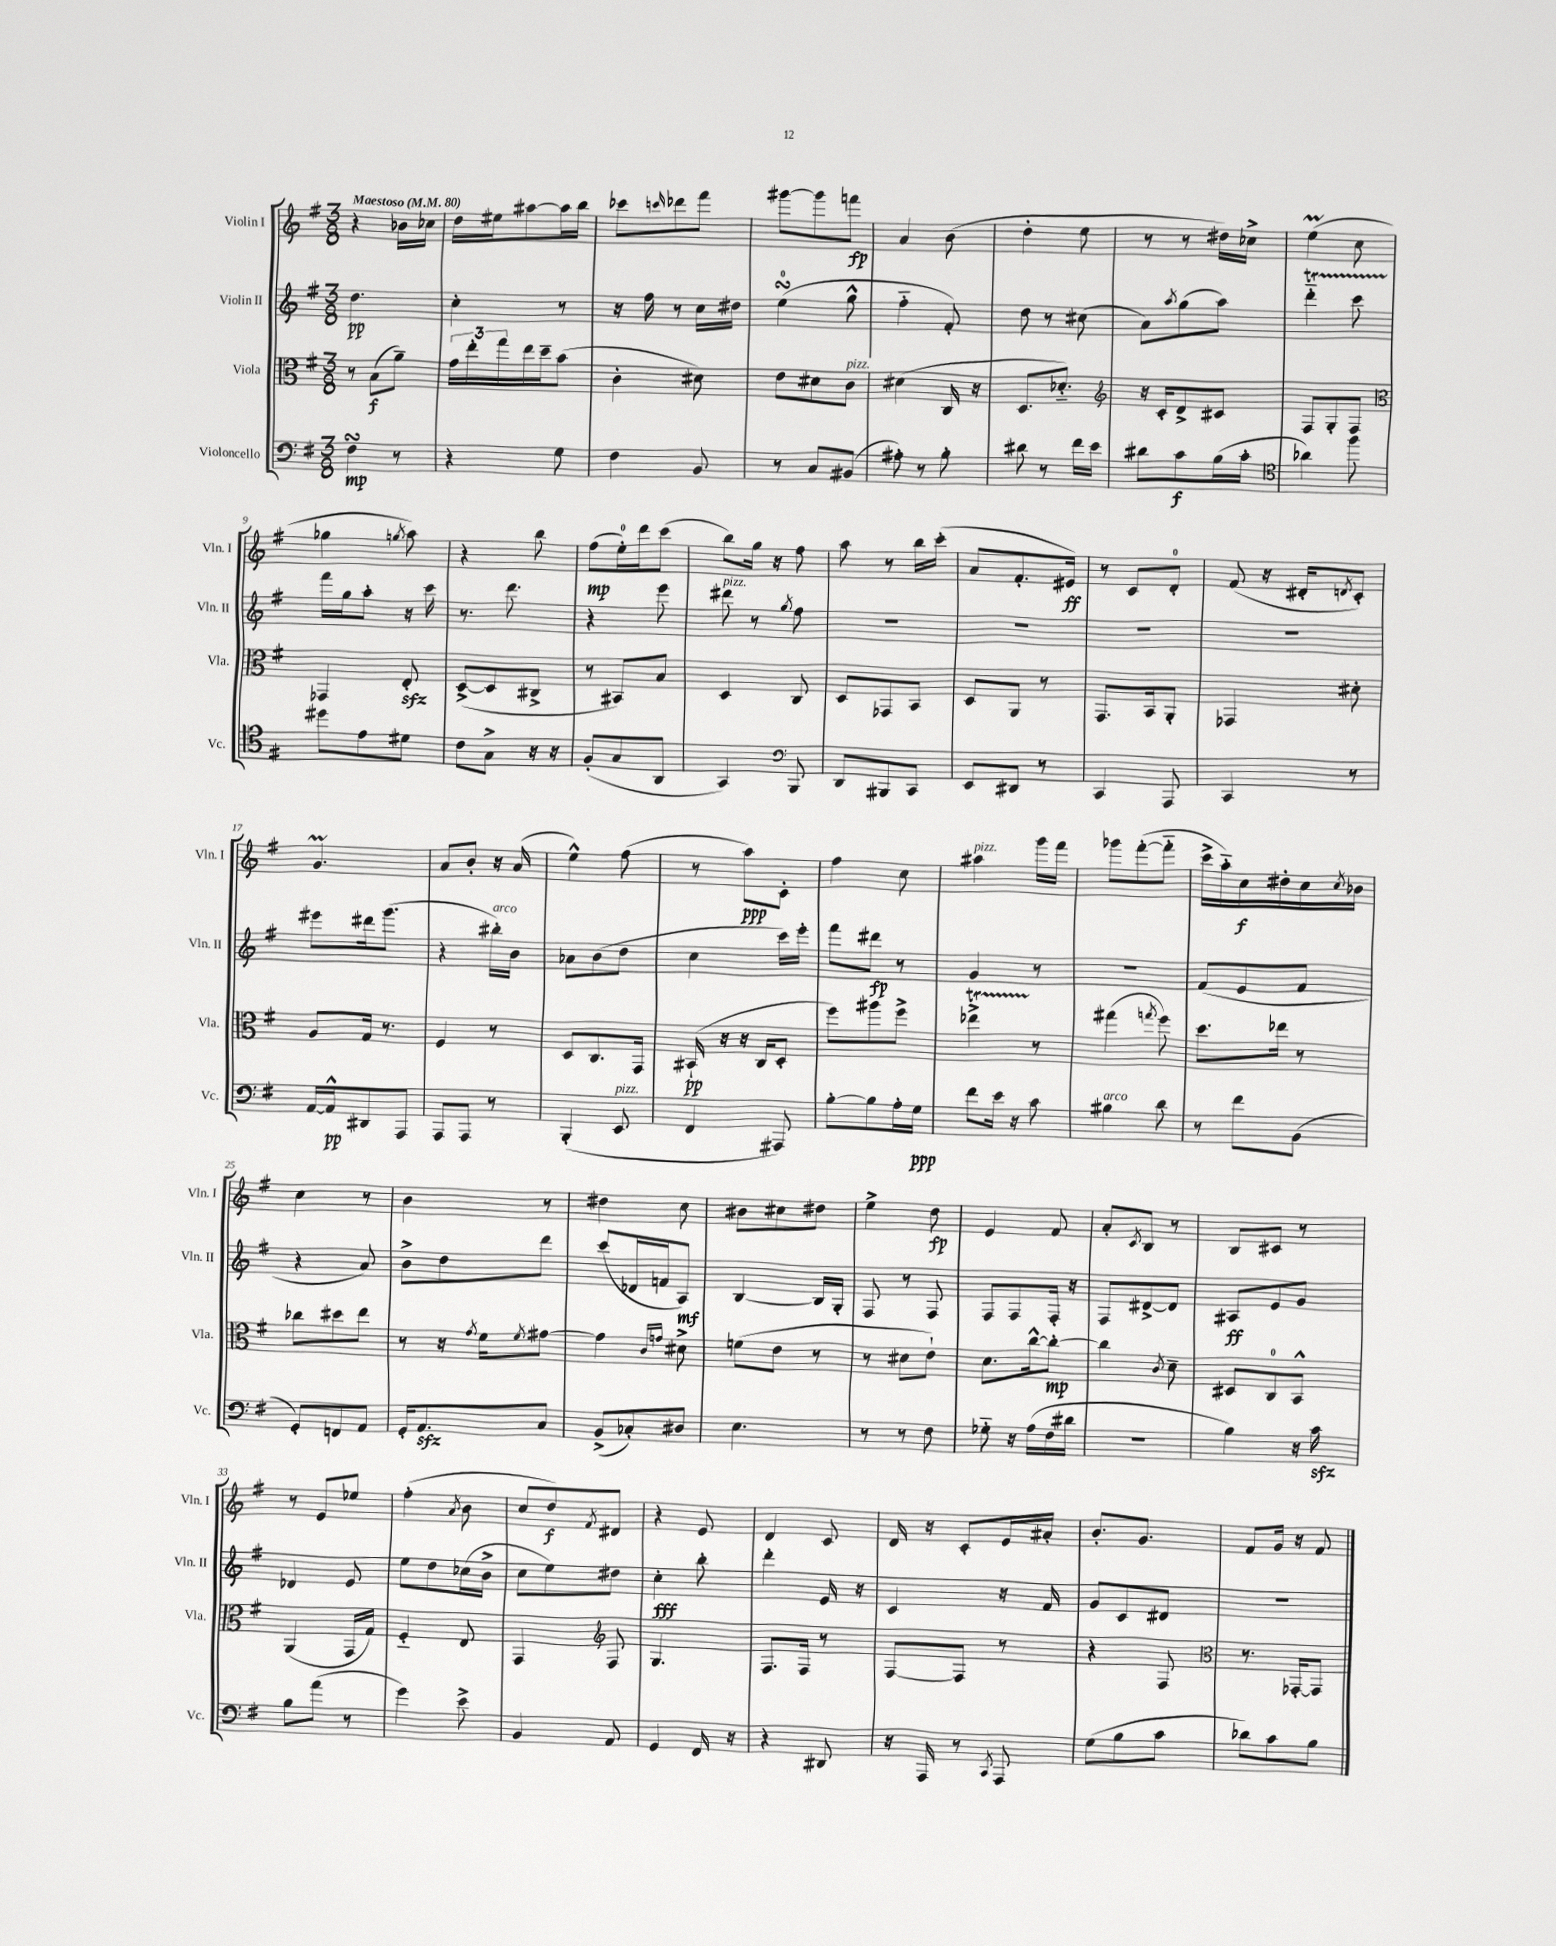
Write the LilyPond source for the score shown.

<<
\new StaffGroup <<
\new Staff = "s0" \with { instrumentName = "Violin I" shortInstrumentName = "Vln. I" } {
    \clef treble \key g \major \numericTimeSignature \time 3/8 \tempo "Maestoso" 4 = 80
    r4 bes'16 ces''16 |
    d''16 eis''16 ais''8~ ais''16 b''16 |
    ces'''8 \grace { c'''16 } des'''8 fis'''8 |
    gis'''8~ gis'''8 f'''8\fp |
    a'4 b'8( |
    d''4-. e''8 |
    r8 r8 dis''16) ces''16-> |
    e''4\prall( c''8 |
    ges''4 \acciaccatura { g''8 } a''8) |
    r4 b''8 |
    fis''8\mp( e''16-0-.) d'''16 c'''8( |
    b''8) g''16 r16 fis''8 |
    a''8 r8 b''16 c'''16-.( |
    a'8 fis'8.-. eis'16\ff) |
    r8 c'8 d'8-0-. |
    fis'8( r16 dis'16-. \acciaccatura { d'8 } c'8-.) |
    g'4.\prall |
    a'8 b'8-. r16 a'16( |
    e''4-^) fis''8( |
    r8 a''8\ppp) c'8-. |
    fis''4 c''8 |
    ais''4^\markup { \italic "pizz." } g'''16 fis'''16 |
    ges'''8 fis'''8~-.( fis'''8-_ |
    c'''16-> a''16-_) c''16\f dis''16-. c''16 \acciaccatura { c''8 } bes'16 |
    c''4 r8 |
    b'4 r8 |
    dis''4 c''8 |
    bis'8 cis''8 dis''8 |
    e''4-> d''8\fp |
    e'4 fis'8 |
    a'8-. \acciaccatura { c'8 } b8 r8 |
    b8 cis'8 r8 |
    r8 e'8 ees''8 |
    fis''4-.( \acciaccatura { a'8 } b'8 |
    c''8 d''8\f) \acciaccatura { fis'8 } dis'8 |
    r4 e'8 |
    d'4 c'8 |
    d'16 r16 c'8-. e'16 ais'16-. |
    b'8.-. g'8. |
    fis'8 g'16 r16 fis'8 \bar "|." |
}
\new Staff = "s1" \with { instrumentName = "Violin II" shortInstrumentName = "Vln. II" } {
    \clef treble \key g \major \numericTimeSignature \time 3/8
    d''4.\pp |
    c''4-. r8 |
    r16 fis''16 r8 c''16 dis''16 |
    e''4-0\turn( g''8-^ |
    fis''4-_ fis'8-.) |
    d''8 r8 cis''8( |
    a'8) \acciaccatura { a''8 } g''8( a''8) |
    d'''4-_\startTrillSpan c'''8 |
    fis'''16\stopTrillSpan g''16 a''8-. r16 c'''16 |
    r8. d'''8. |
    r4 e'''8 |
    dis'''8^\markup { \italic "pizz." } r8 \acciaccatura { g''8 } fis''8 |
    R4. |
    R4. |
    R4. |
    R4. |
    eis'''8 dis'''16 g'''8.( |
    r4 bis''16-.^\markup { \italic "arco" }) b'16 |
    aes'8 b'8( d''8 |
    c''4 c'''16) e'''16-. |
    fis'''8 dis'''8\fp r8 |
    g'4 r8 |
    R4. |
    fis'8( e'8 fis'8 |
    r4 a'8) |
    b'8-> d''8 d'''8 |
    c'''8( des'16 f'16 a8\mf) |
    b4~ b16 g16-. |
    fis8 r8 fis8 |
    fis8 fis8 fis16-. r16 |
    fis8 dis'8~-> dis'8 |
    ais8\ff e'8 g'8 |
    des'4 e'8 |
    e''8 d''8 ces''16( b'16-> |
    c''8 e''8) dis''8 |
    c''4-.\fff b''8-. |
    d'''4-. e'16 r16 |
    c'4 r16 fis'16 |
    g'8 c'8 dis'8 |
    R4. \bar "|." |
}
\new Staff = "s2" \with { instrumentName = "Viola" shortInstrumentName = "Vla." } {
    \clef alto \key g \major \numericTimeSignature \time 3/8
    r8 b8\f( a'8--) |
    \tuplet 3/2 { g'16 e''16-. g''16 } e''16 d''16-- b'8( |
    c'4-. dis'8) |
    e'8 dis'8 c'8^\markup { \italic "pizz." } |
    dis'4( c16 r16 |
    d8. des'8.-_) |
    \clef treble r16 c'16-. d'8-> cis'8 |
    fis8 g8-. fis8 |
    \clef alto ges,4 e8-.\sfz |
    d8~->( d8 cis8-> |
    r8 bis,8) b8 |
    d4 c8 |
    d8 ges,8 b,8 |
    d8 a,8 r8 |
    g,8. b,16 a,8-. |
    ges,4 dis'8-. |
    a8 g16 r8. |
    fis4 r8 |
    d8 c8. g,16 |
    bis,16-!\pp( r16 r16 c16 d8-. |
    fis''8) ais''8 fis''8-> |
    ees''4->\startTrillSpan r8\stopTrillSpan |
    gis''4( \acciaccatura { g''8 } fis''8) |
    d''8. ees''16 r8 |
    ces''8 dis''8 e''8 |
    r8 r16 \acciaccatura { g'8 } fis'16 \acciaccatura { fis'8 } gis'8~ |
    gis'4 \grace { c'16 g'16 } dis'8-> |
    f'8( e'8 r8 |
    r8 dis'8 e'8-!) |
    d'8. c''16~-^ c''8~-.\mp |
    c''4 \acciaccatura { c'8 } d'8-- |
    dis8 c8-0 b,8-^ |
    a,4( g,16 g16) |
    fis4-_ e8 |
    g,4 \clef treble fis8 |
    g4. |
    fis8. fis16 r8 |
    fis8~ fis8 r8 |
    r4 fis8 |
    \clef alto r8. ges,16~-. ges,8 \bar "|." |
}
\new Staff = "s3" \with { instrumentName = "Violoncello" shortInstrumentName = "Vc." } {
    \clef bass \key g \major \numericTimeSignature \time 3/8
    fis4\turn\mp r8 |
    r4 g8 |
    fis4 b,8 |
    r8 c8 bis,8( |
    ais8-.) r8 b8-. |
    dis'8 r8 fis'16 e'16 |
    dis'8 c'8\f b16( c'16-. |
    \clef tenor aes'4) fis''8 |
    dis''8 e'8 dis'8 |
    c'8 g8-> r16 r16 |
    fis8-.( g8 a,8 |
    g,4) \clef bass b,,8 |
    d,8 bis,,8 c,8 |
    e,8 dis,8 r8 |
    c,4 a,,8 |
    c,4 r8 |
    a,16~ a,16-^\pp dis,8 a,,8 |
    a,,8 a,,8 r8 |
    b,,4-.( e,8^\markup { \italic "pizz." } |
    fis,4 ais,,8) |
    b8~-. b8 a16-. g16\ppp |
    fis'8 e'16 r16 c'8 |
    bis4^\markup { \italic "arco" } d'8 |
    r8 fis'8 b,8( |
    g,8-.) f,8 a,8 |
    g,16-. a,8.\sfz c8 |
    b,8->( ces8-.) dis8 |
    e4. |
    r8 r8 fis8 |
    ges8-_ r16 a16( fis16 dis'16 |
    R4. |
    b4) r16 c'16\sfz |
    b8 a'8( r8 |
    g'4) e'8-> |
    b,4 a,8 |
    g,4 fis,16 r16 |
    r4 dis,8 |
    r16 a,,16 r8 \acciaccatura { c,8 } a,,8 |
    g8( b8 c'8 |
    des'8) c'8 b8 \bar "|." |
}
>>
>>
